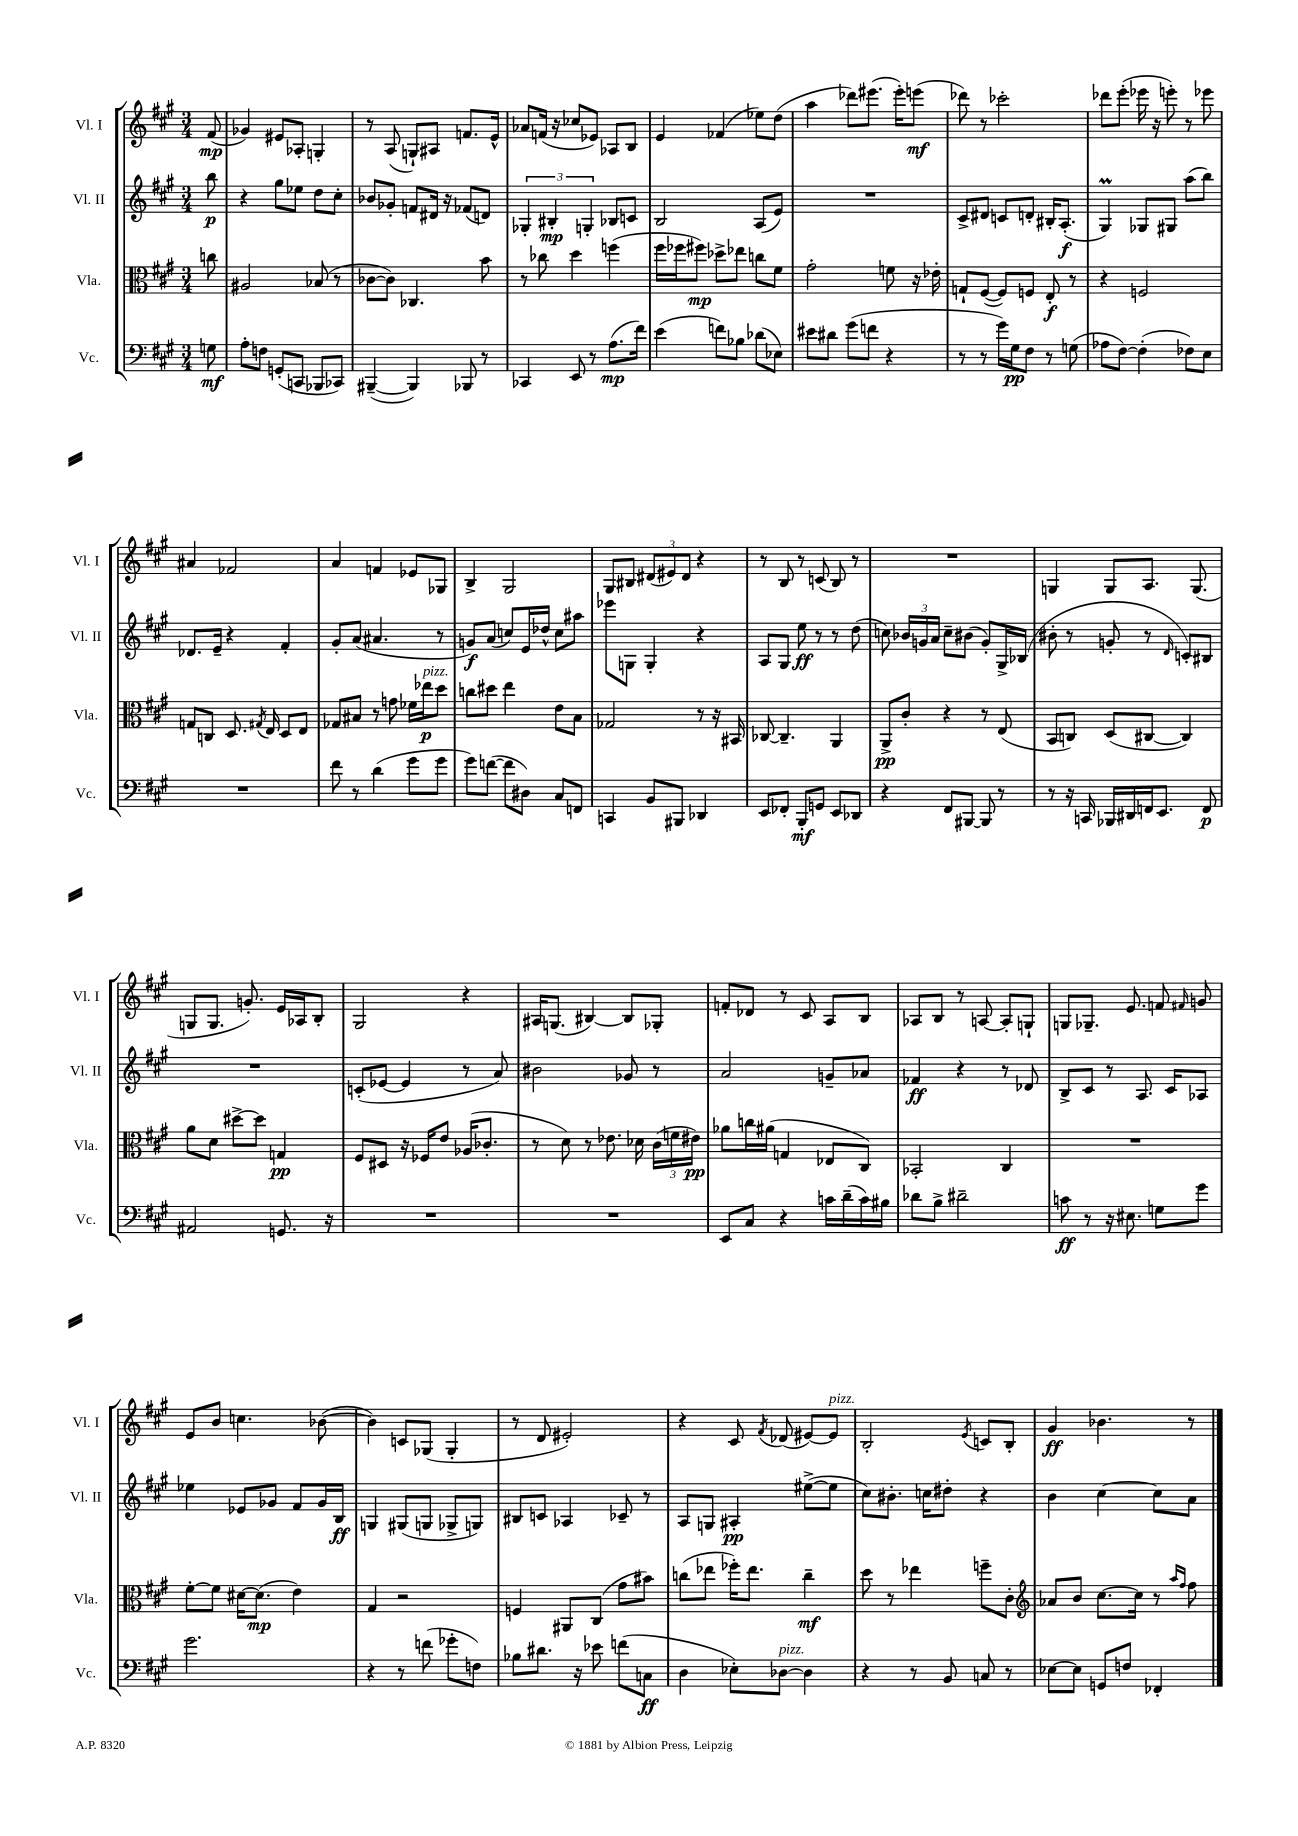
<<
\new StaffGroup <<
\new Staff = "s0" \with { instrumentName = "Vl. I" shortInstrumentName = "Vl. I" } {
    \clef treble \key a \major \numericTimeSignature \time 3/4 \partial 8
    \autoBeamOff fis'8\mp( |
    ges'4) eis'8[ aes8]-. g4-. |
    r8 a8( g8[-!) ais8] f'8.[ e'16]-^ |
    aes'8[ f'16]( r16 ces''8[ ees'8]) aes8[ b8] |
    e'4 fes'4( ees''8[) d''8]( |
    a''4 des'''8[) eis'''8.]( eis'''16[-.) e'''8]\mf( |
    des'''8) r8 ces'''2-. |
    des'''8[ e'''8]-.( ees'''16 r16 e'''8-.) r8 ees'''8 |
    ais'4 fes'2 |
    a'4 f'4 ees'8[ ges8] |
    b4-> gis2 |
    gis8[ bis8] \tuplet 3/2 { dis'8[( eis'8) dis'8] } r4 |
    r8 b8 r8 c'8( b8) r8 |
    R2. |
    g4 g8[ a8.] g8.( |
    g8[ g8.] g'8.-.) e'16[ aes16 b8]-. |
    gis2 r4 |
    ais16[ g8.]( bis4~) bis8[ ges8]-. |
    f'8[-. des'8] r8 cis'8 a8[ b8] |
    aes8[ b8] r8 a8~ a8[-. g8]-! |
    g8[ ges8.]-- e'8. f'8 \grace { fis'16 } g'8 |
    e'8[ b'8] c''4. bes'8~( |
    bes'4) c'8[ ges8]( ges4-. |
    r8 d'8 eis'2-.) |
    r4 cis'8 \acciaccatura { fis'8 } des'8( eis'8[~) eis'8]^\markup { \italic "pizz." } |
    b2-. \acciaccatura { e'8 } c'8[ b8]-. |
    gis'4\ff bes'4. r8 \bar "|." |
}
\new Staff = "s1" \with { instrumentName = "Vl. II" shortInstrumentName = "Vl. II" } {
    \clef treble \key a \major \numericTimeSignature \time 3/4 \partial 8
    \autoBeamOff b''8\p |
    r4 gis''8[ ees''8] d''8[ cis''8]-. |
    bes'8[ ges'8]-. f'8[ dis'16] r16 fes'8[( d'8]) |
    \tuplet 3/2 { ges4-. bis4-.\mp g4-. } bes8[ c'8] |
    b2 a8[( e'8]) |
    R2. |
    cis'8[-> dis'8] c'8[ d'8]-. bis16[-. a8.]-.\f( |
    gis4\prall) ges8[ gis8] a''8[( b''8]) |
    des'8.[ e'16]-- r4 fis'4-. |
    gis'8[-. a'8]( ais'4. r8 |
    g'8[\f) a'8]( c''8[) e'16 des''16]-^ c''8[ ais''8] |
    ees'''8[ g8] g4-. r4 |
    a8[ gis8] e''8\ff r8 r8 d''8( |
    c''8) \tuplet 3/2 { bes'16[ g'16 a'16] } c''8[-- bis'8]( g'8[-.) gis16-> bes16]( |
    bis'8-. r8 g'8-. r8 \grace { d'16 } c'8[-.) bis8] |
    R2. |
    c'8[-.( ees'8]~ ees'4 r8 a'8) |
    bis'2 ges'8 r8 |
    a'2 g'8[-- aes'8] |
    fes'4\ff r4 r8 des'8 |
    b8[-> cis'8] r8 a8. cis'16[ aes8] |
    ees''4 ees'8[ ges'8] fis'8[ ges'16 b16]\ff |
    g4 gis8[( g8] ges8[-> g8]) |
    bis8[ c'8] aes4 ces'8-- r8 |
    a8[ g8] ais4-.\pp eis''8[~->( eis''8] |
    cis''8[) bis'8.]-. c''16[ dis''8]-. r4 |
    b'4 cis''4~ cis''8[ a'8] \bar "|." |
}
\new Staff = "s2" \with { instrumentName = "Vla." shortInstrumentName = "Vla." } {
    \clef alto \key a \major \numericTimeSignature \time 3/4 \partial 8
    \autoBeamOff c''8 |
    ais2 bes8( r8 |
    ces'8[~ ces'8]) ces4. b'8 |
    r8 ces''8 d''4 f''4( |
    fis''16[ fes''16 fis''8]\mp) des''8[-> ees''8] c''8[ fis'8] |
    gis'2-. f'8 r16 ees'16-. |
    g8[-! fis8]~( fis8[) f8] e8-.\f r8 |
    r4 f2 |
    g8[ c8] d8. \acciaccatura { gis8 } e16 d8[ e8] |
    ges8[ bis8] r8 g'8 fes'16[ ees''16\p^\markup { \italic "pizz." } d''8] |
    c''8[ dis''8] e''4 e'8[ b8] |
    ges2 r8 r16 bis,16 |
    ces8~ ces4.-- a,4 |
    a,8[->\pp cis'8]-. r4 r8 e8( |
    b,8[ c8]) d8[( cis8]~ cis4) |
    a'8[ d'8] dis''8[~-> dis''8] g4\pp |
    fis8[ dis8] r16 fes16[ e'8] aes16[( ces'8.]-. |
    r8 d'8) r8 ees'8. des'16 \tuplet 3/2 { cis'16[( f'16 eis'16]\pp) } |
    aes'8[ c''16 ais'16]( g4 ees8[ cis8]) |
    bes,2-. cis4 |
    R2. |
    fis'8[~-. fis'8] dis'16[~ dis'8.]\mp( e'4) |
    gis4 r2 |
    f4 ais,8[ cis8]( gis'8[ bis'8]) |
    c''8[( ees''8] fes''16[-.) ees''8.] c''4--\mf |
    d''8 r8 ees''4 f''8[-- cis'8]-. |
    \clef treble aes'8[ b'8] cis''8.[~ cis''16] r8 \grace { a''16[ fis''16] } fis''8 \bar "|." |
}
\new Staff = "s3" \with { instrumentName = "Vc." shortInstrumentName = "Vc." } {
    \clef bass \key a \major \numericTimeSignature \time 3/4 \partial 8
    \autoBeamOff g8\mf |
    a8[-. f8] g,8[-.( c,8] bes,,8[ ces,8]) |
    bis,,4~--( bis,,4) bes,,8 r8 |
    ces,4 e,8 r8 a8.[\mp( fis'16]) |
    e'4( f'8[) bes8] des'8[( ees8]) |
    eis'8[ dis'8] gis'8[( f'8] r4 |
    r8 r8 gis'16[) gis16\pp fis8] r8 g8( |
    aes8[ fis8]~) fis4-.( fes8[) e8] |
    R2. |
    fis'8 r8 d'4( gis'8[ gis'8] |
    gis'8[) f'8]~( f'8[ dis8]) cis8[ f,8] |
    c,4 b,8[ bis,,8] des,4 |
    e,8[ fes,8]-. b,,8[-.\mf g,8] e,8[ des,8] |
    r4 fis,8[ bis,,8]~ bis,,8 r8 |
    r8 r16 c,16 bes,,16[ dis,16 f,16 e,8.] f,8\p |
    ais,2 g,8. r16 |
    R2. |
    R2. |
    e,8[ cis8] r4 c'16[ d'16--( c'16) bis16] |
    des'8[ b8]-> dis'2-- |
    c'8\ff r8 r16 eis8. g8[ gis'8] |
    gis'2. |
    r4 r8 f'8( ges'8[-. f8]) |
    bes8[ dis'8.] r16 ees'8 f'8[( c8]\ff |
    d4 ees8[-.) des8]~^\markup { \italic "pizz." } des4 |
    r4 r8 b,8 c8 r8 |
    ees8[~ ees8] g,8[ f8] fes,4-. \bar "|." |
}
>>
>>
\layout { \context { \Score \remove "Bar_number_engraver" } }
